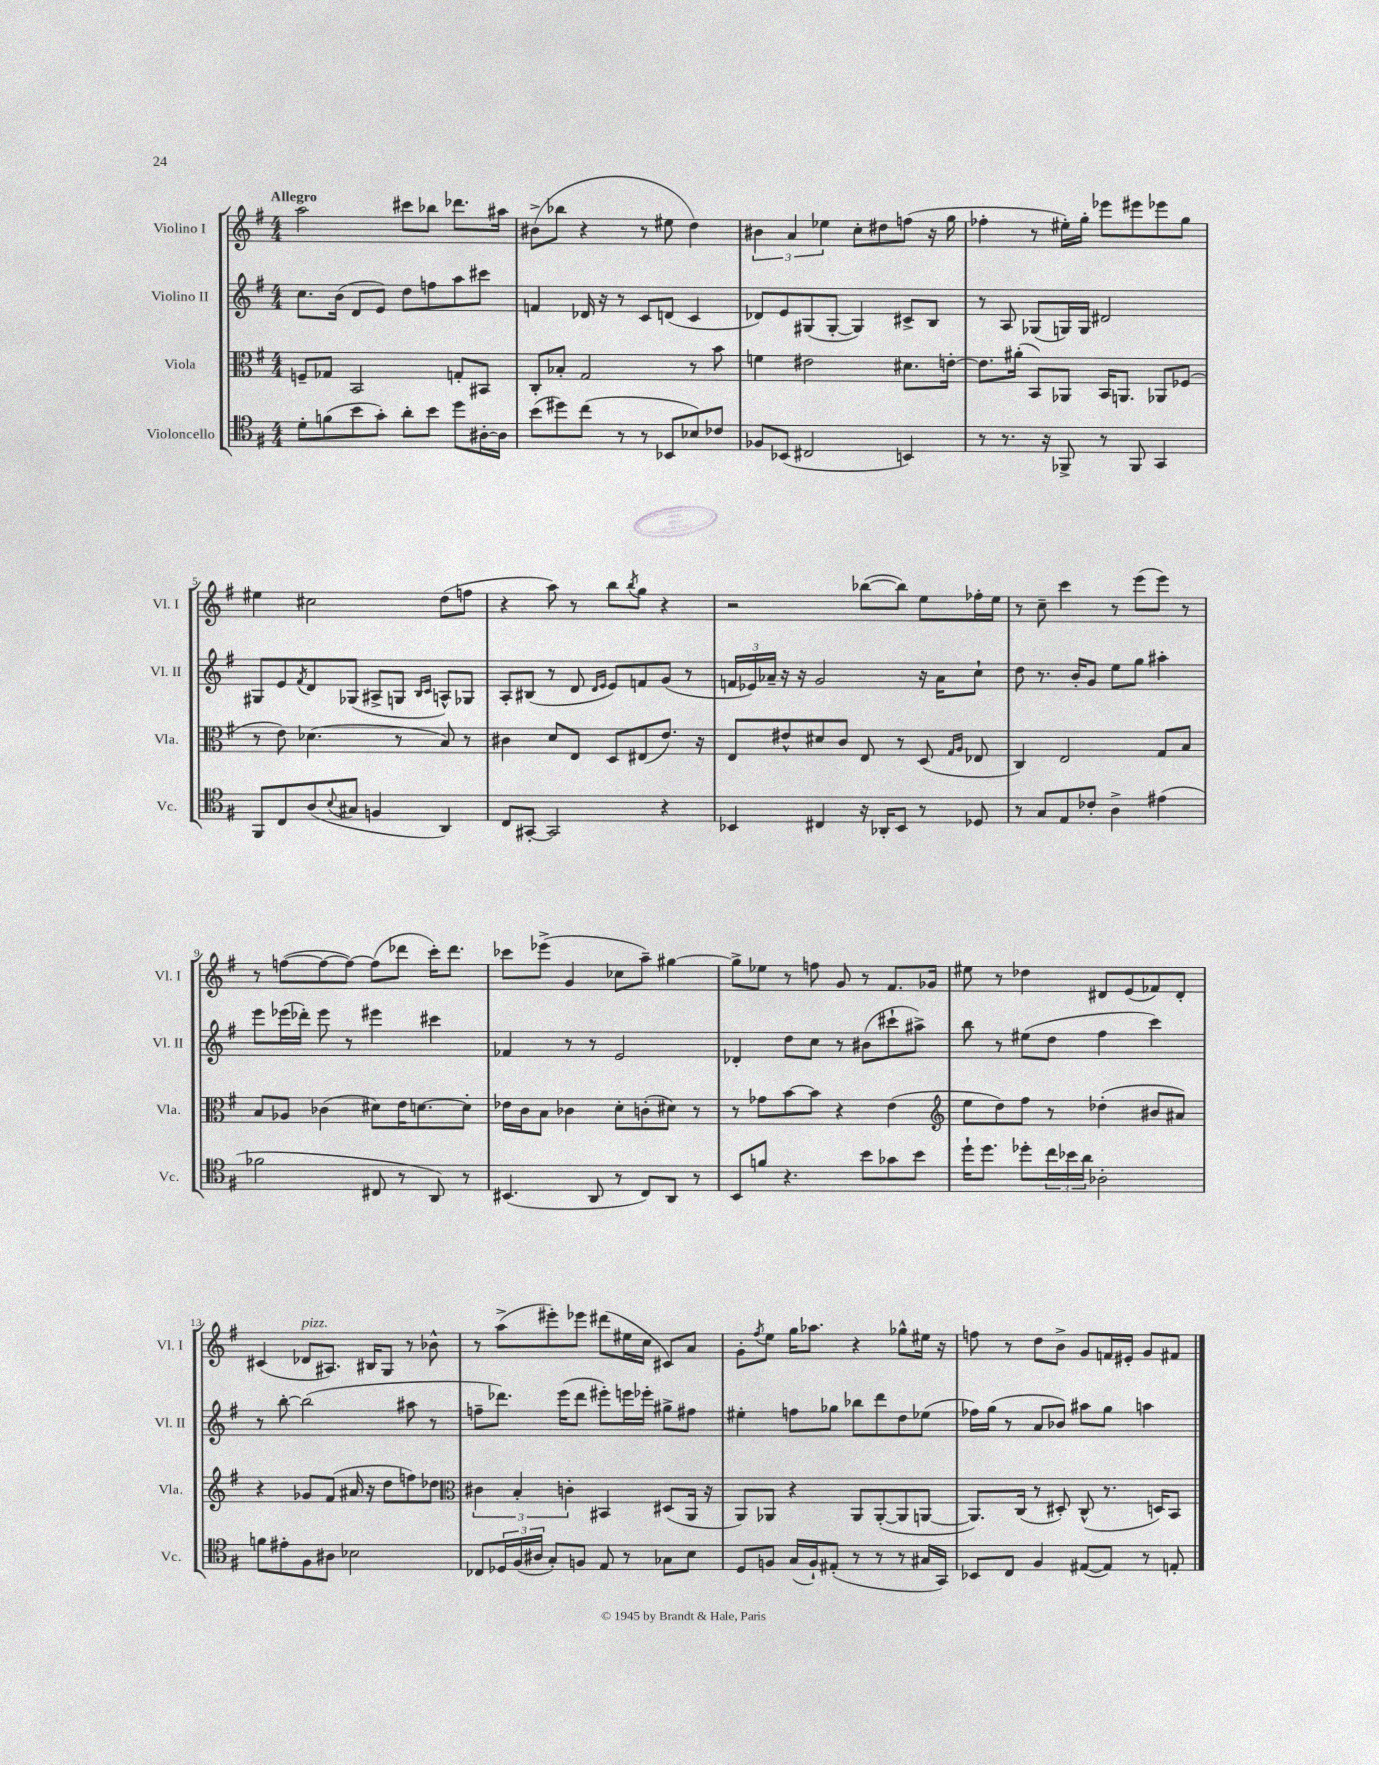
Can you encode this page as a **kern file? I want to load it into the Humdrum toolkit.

**kern	**kern	**kern	**kern
*staff4	*staff3	*staff2	*staff1
*clefC4	*clefC3	*clefG2	*clefG2
*k[f#]	*k[f#]	*k[f#]	*k[f#]
*M4/4	*M4/4	*M4/4	*M4/4
8d'	8F~	8.cc	2aa
(8f	8G-	.	.
.	.	(16b	.
8b	2BB	8d	.
8g')	.	8e)	.
8a'	.	8dd	8ccc#
8b	.	8ff	8bb-
8dd	8G'	8aa	8.ddd-
[16A#'	8BB#	8ccc#	.
16A#]	.	.	16aa#
=	=	=	=
(8b	8C'	4f	(8b#^
8dd#)	8B-'	.	8bb-
(8cc	2G	16d-	4r
.	.	16r	.
8r	.	8r	.
8r	.	8c	8r
8BB-	.	(8d	8ee#
8B-)	8r	4c	4dd)
8c-	8b	.	.
=	=	=	=
8F-	4f	8d-)	6b#
(8BB-	.	8e	.
.	.	.	6a
2C#	2e#	(8G#	.
.	.	.	6ee-
.	.	[8G#'	.
.	.	4G#])	8cc'
.	.	.	8dd#
4BB)	8.d#	8c#^	(8ff
.	.	8B	16r
.	[16e'	.	16gg
=	=	=	=
8r	8.e]	8r	4ff-'
8.r	.	8A	.
.	(16a#'	.	.
.	8BB)	(8G-	8r
16r	.	.	.
8FF-^	8AA-	16G)	16ee#')
.	.	16G	16gg'
8r	16BB	2d#	8eee-
.	8.AA	.	.
8FF-	.	.	8eee#
4GG	8AA-	.	8eee-
.	(8F-	.	8gg
=	=	=	=
8FF#	8r	8G#	4ee#
8C	8e)	8e	.
.	.	8qf#	.
(8A	(4.d-	8d	2cc#
8qqB	.	.	.
8G#	.	(8G-	.
4F	.	8A#^	.
.	8r	8G	.
.	.	16qqB	.
.	.	16qqc	.
4AA)	8B)	8A^^)	(8dd
.	8r	8G-	8ff
=	=	=	=
8C	4c#	8A'	4r
[8GG#'	.	(8B#	.
2GG#]	8d	8r	8aa)
.	8E	8d	8r
.	.	16qqd	.
.	.	16qqe	.
.	8D	8e)	8bb
.	.	.	8qbb
.	(8E#	8f	8gg
4r	8.e)	(8g	4r
.	.	8r	.
.	16r	.	.
=	=	=	=
4BB-	8E	24f	2r
.	.	24e-)	.
.	.	24a-~	.
.	8e#^^	16r	.
.	.	16r	.
4C#	8d#	2g	.
.	8c	.	.
16r	8E	.	([8bb-
16AA-'	.	.	.
8BB-	8r	.	8bb-])
8r	(8D	16r	8ee
.	.	16a-	.
.	16qqG	.	.
.	16qqA	.	.
8D-	8E-	8cc`	16ff-'
.	.	.	16ee
=	=	=	=
8r	4C)	8dd	8r
8G	.	8.r	8cc~
8E	2E	.	4ccc
.	.	16b'	.
8c-'	.	8g	.
4A^	.	8ee	8r
.	.	8gg	(8eee
(4e#	8G	4aa#'	8eee)
.	8B	.	8r
=	=	=	=
2f-	8B	8eee	8r
.	8A-	(16eee-	([8ff
.	.	16ddd-')	.
.	(4c-	8eee-	8ff_
.	.	8r	8ff_)
8C#	8d#)	4eee#	(8ff]
8r	16e	.	8ddd-
.	[8.d	.	.
8AA)	.	4ccc#	16ccc')
.	.	.	8.ddd-
8r	8d']	.	.
=	=	=	=
(4.BB#	16e-	4f-	8ccc-
.	16c	.	.
.	8B	.	(8eee-^
.	4c-	8r	4g
8AA	.	8r	.
8r	8d'	2e	8cc-
8C)	(8c'	.	8aa~)
8AA	8d#)	.	[4gg#
8r	8r	.	.
=	=	=	=
8BB	8r	4d-'	8gg#^]
8f	8g-	.	8ee-
4.r	[8b	8dd	8r
.	8b]	8cc	8ff
.	4r	8r	8g
8b	.	(8b#	8r
8g-	(4e	8ccc#`	8.f#
8b	.	8aa#^)	.
.	.	.	16g-
=	=	=	=
*	*clefG2	*	*
16dd`	8ee	8bb	8ee#
8.dd	.	.	.
.	8dd)	8r	8r
8dd-'	8ff#	(8ee#	4dd-
24cc	8r	8dd	.
24b-	.	.	.
24a	.	.	.
2A-'	(4dd-'	4ff#	8d#
.	.	.	(8e
.	8b#	4ccc)	8f-)
.	8a#)	.	8d#'
=	=	=	=
8f	4r	8r	(4c#
8e#'	.	[8bb'	.
8F#	8g-	(2bb]	8d-
8A#	(8f#	.	8.A#)
2B-	16a#	.	.
.	16r	.	16B#
.	8dd	.	8G
.	8ff)	8aa#	8r
.	8dd-	8r	8b-^^
=	=	=	=
*	*clefC3	*	*
8C-	6c#	8ff~	8r
24D-	.	8.ddd-)	(8aa^
(24F#	6B'	.	.
24A#	.	.	.
8G')	.	.	8eee#')
.	.	(16eee	.
.	6c'	.	.
8F	.	8ddd-	8eee-
8E	4BB#	8eee#')	(8ddd#
8r	.	16eee	16ee#
.	.	16eee-'	16cc
8G-	(8D#	8gg#^	8c#)
8B	16AA	8ff#	8a
.	16r	.	.
=	=	=	=
8D	8AA)	4ee#'	8g'
.	.	.	8qff#
8F	8AA-	.	8ee
(16G	4r	8ff	16gg
16F`)	.	.	8.aa-
(8E#'	.	8gg-	.
8r	8AA-	8bb-	4r
8r	([8AA-'	8ddd	.
8r	8AA-]	8dd	8gg-^^
16G#	[8AA	(8ee-	16ee#
16GG)	.	.	16r
=	=	=	=
8BB-	8.AA])	16ff-)	8ff
.	.	(16gg	.
8C	.	8r	8r
.	(16C	.	.
4F#	8r	8a	8dd
.	8D#')	8b-)	8b^
([8E#	(8C^^	8aa#	8g
8E#])	8.r	8gg	16f
.	.	.	16e#'
8r	.	4aa	8g
.	16D)	.	.
8E'	8BB	.	8f#
==	==	==	==
*-	*-	*-	*-
